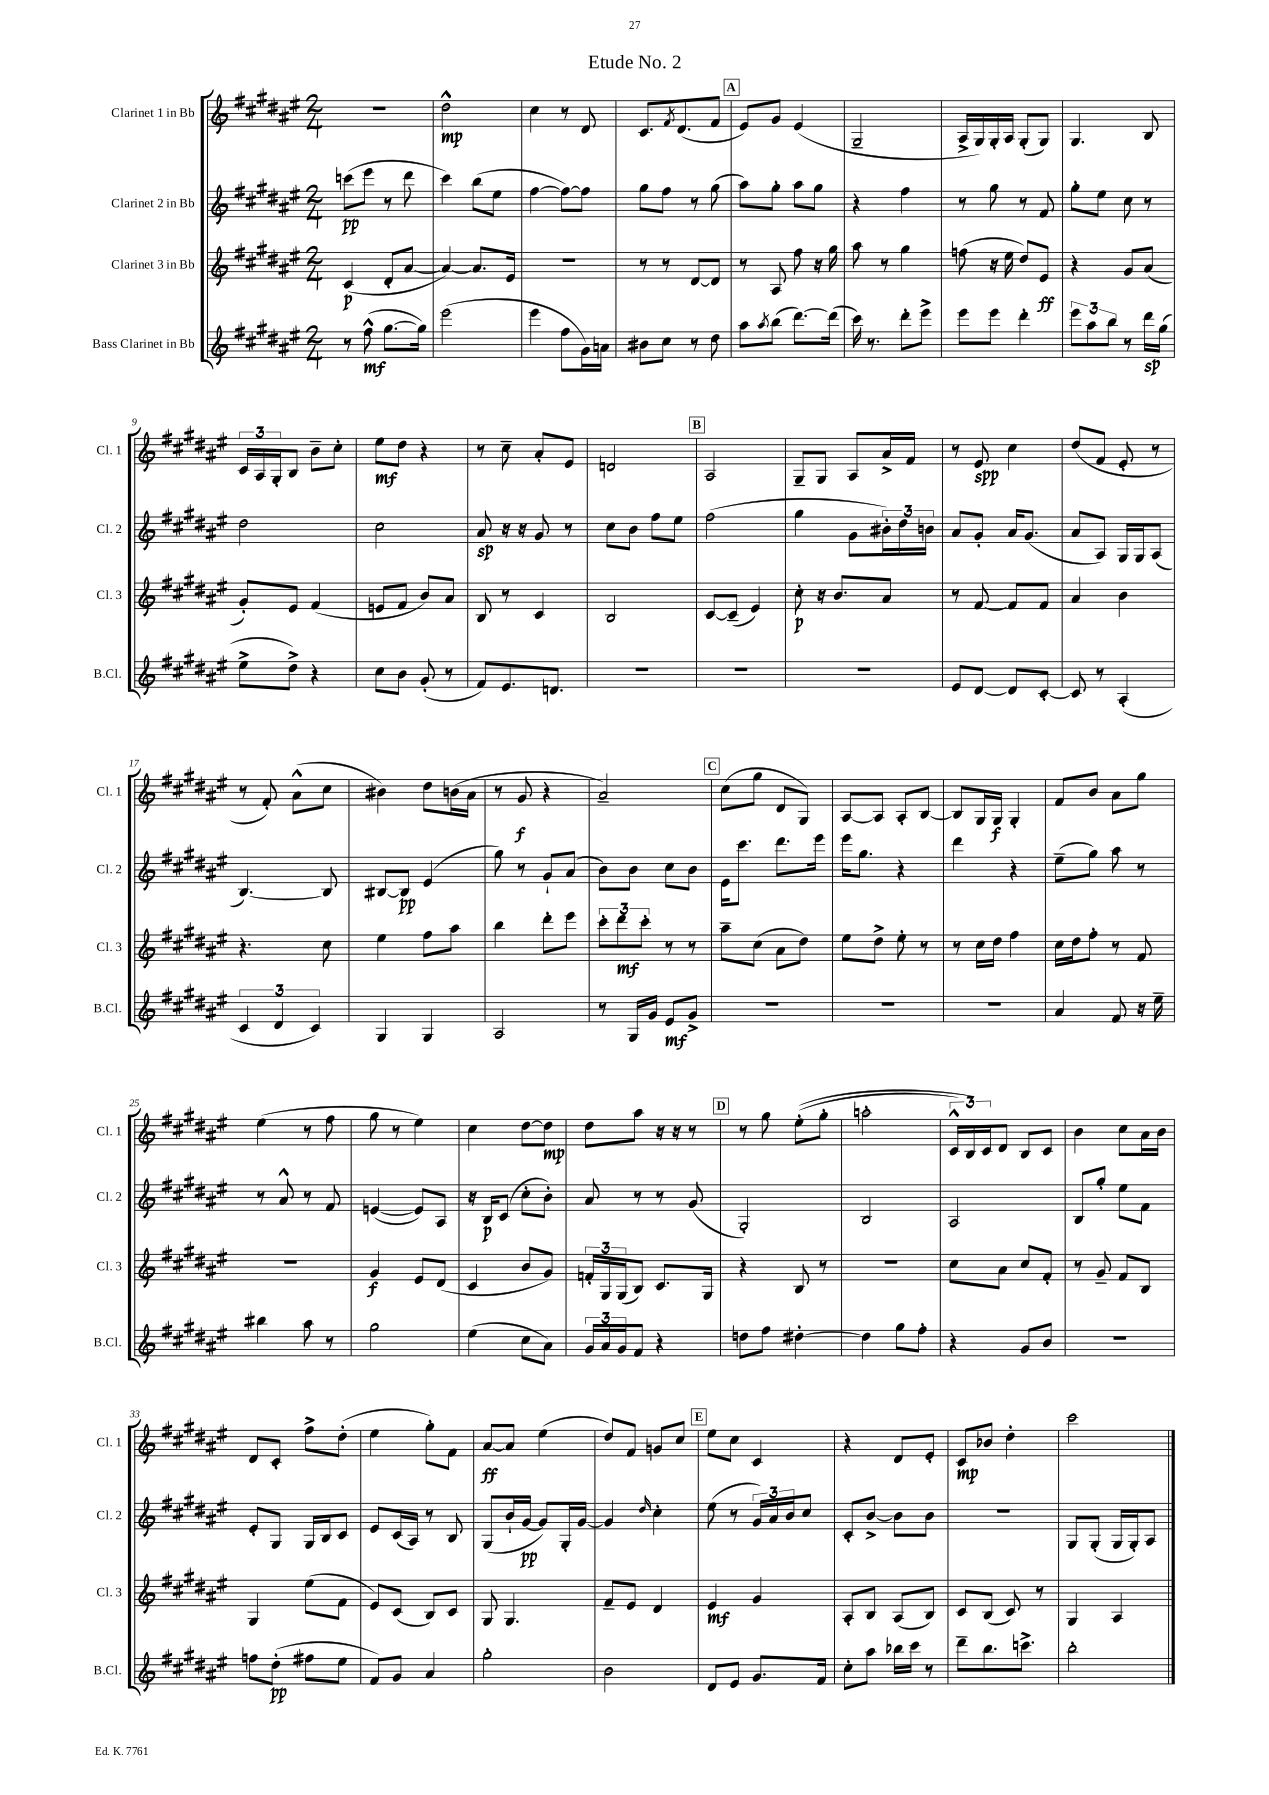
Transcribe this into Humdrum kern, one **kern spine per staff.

**kern	**kern	**kern	**kern
*staff4	*staff3	*staff2	*staff1
*clefG2	*clefG2	*clefG2	*clefG2
*k[f#c#g#d#a#e#]	*k[f#c#g#d#a#e#]	*k[f#c#g#d#a#e#]	*k[f#c#g#d#a#e#]
*M2/4	*M2/4	*M2/4	*M2/4
8r	(4c#	(8ccc	2r
(8ff#^^	.	8eee#	.
[8.gg#	8d#'	8r	.
.	[8a#	8ddd#	.
16gg#])	.	.	.
=	=	=	=
(2eee#	4a#_)	4ccc#)	2dd#^^
.	8.a#]	(8bb	.
.	.	8ee#	.
.	16e#	.	.
=	=	=	=
4eee#	2r	[4ff#	4cc#
8ff#	.	8ff#_)	8r
16g#)	.	8ff#]	8d#
16a	.	.	.
=	=	=	=
8b#	8r	8gg#	8.c#
8cc#	8r	8ff#	.
.	.	.	8qf#
.	.	.	(8.d#
8r	[8d#	8r	.
8dd#	8d#]	(8gg#	8f#
=	=	=	=
8aa#	8r	8aa#)	8e#)
8qaa#	.	.	.
(8bb	8A#	8gg#'	8g#
[8.ddd#)	8ff#	8aa#	(4e#
.	16r	8gg#	.
(16ddd#]	16gg#	.	.
=	=	=	=
16ccc#)	8aa#	4r	2G#~
8.r	.	.	.
.	8r	.	.
8ddd#'	4gg#	4ff#	.
8eee#^	.	.	.
=	=	=	=
8eee#	(8ff	8r	16A#^
.	.	.	16G#)
8eee#	16r	8gg#	16G#'
.	16ee#	.	16A#
4ddd#'	8dd#)	8r	(8G#'
.	8e#	8f#	8G#)
=	=	=	=
12eee#	4r	8gg#'	4.G#
12aa#	.	.	.
.	.	8ee#	.
12bb	.	.	.
8r	8g#	8cc#	.
16ddd#	(8a#	8r	8B
(16gg#	.	.	.
=	=	=	=
8ee#^	8g#')	2dd#	24c#
.	.	.	24A#
.	.	.	24G#'
8dd#^)	8e#	.	8B
4r	(4f#	.	8b~
.	.	.	8cc#'
=	=	=	=
8cc#	8e	2cc#	8ee#
8b	8f#	.	8dd#
(8g#'	8b)	.	4r
8r	8a#	.	.
=	=	=	=
8f#)	8B	8a#	8r
8.e#	8r	16r	8cc#~
.	.	16r	.
.	4c#	8g#	8a#'
8.d	.	.	.
.	.	8r	8e#
=	=	=	=
2r	2B	8cc#	2d
.	.	8b	.
.	.	8ff#	.
.	.	8ee#	.
=	=	=	=
2r	[8c#	(2ff#	2A#
.	(8c#~]	.	.
.	4e#)	.	.
=	=	=	=
2r	8cc#'	4gg#	8G#~
.	16r	.	8G#
.	8.b	.	.
.	.	8g#	8A#
.	8a#	24b#')	16a#^
.	.	24dd#	.
.	.	.	16f#
.	.	24b	.
=	=	=	=
8e#	8r	8a#	8r
[8d#	[8f#	8g#'	8e#
8d#]	8f#]	16a#	4cc#
.	.	(8.g#	.
[8c#'	8f#	.	.
=	=	=	=
8c#]	4a#	8a#	(8dd#
8r	.	8A#)	8f#
(4A#'	4b	16G#	8e#'
.	.	16G#	.
.	.	(8A#	8r
=	=	=	=
6c#	4.r	[4.B)	8r
.	.	.	8f#')
6d#	.	.	.
.	.	.	(8a#^^
6c#)	.	.	.
.	8cc#	8B]	8cc#
=	=	=	=
4G#	4ee#	[8B#	4b#)
.	.	8B#]	.
4G#	8ff#	(4e#	8dd#
.	8aa#	.	(16b
.	.	.	16a#
=	=	=	=
2A#	4bb	8gg#)	8r
.	.	8r	8g#
.	8ddd#'	8g#`	4r
.	8eee#	(8a#	.
=	=	=	=
8r	12ccc#'	8b)	2a#~)
.	12ddd#	.	.
16G#	.	8b	.
.	12ccc#'	.	.
16g#	.	.	.
8e#	8r	8cc#	.
8g#^	8r	8b	.
=	=	=	=
2r	8aa#~	16e#	(8cc#
.	.	8.ccc#	.
.	(8cc#	.	8gg#
.	8a#	8.ddd#	8d#
.	8dd#)	.	8G#)
.	.	16eee#	.
=	=	=	=
2r	8ee#	16eee#	[8A#
.	.	8.gg#	.
.	8dd#^	.	8A#]
.	8ee#'	4r	8A#'
.	8r	.	[8B
=	=	=	=
2r	8r	4ddd#	8B]
.	16cc#	.	16G#
.	16dd#	.	16G#
.	4ff#	4r	4G#'
=	=	=	=
4a#	16cc#	(8ee#~	8f#
.	16dd#	.	.
.	8ff#'	8gg#)	8b
8f#	8r	8aa#	8a#
16r	8f#	8r	8gg#
16ee#~	.	.	.
=	=	=	=
4bb#	2r	8r	(4ee#
.	.	8a#^^	.
8aa#	.	8r	8r
8r	.	8f#	8ff#
=	=	=	=
2gg#	4g#	([4e	8gg#
.	.	.	8r
.	8e#	8e])	4ee#)
.	(8d#	8A#	.
=	=	=	=
(4ee#	4c#	16r	4cc#
.	.	16B	.
.	.	(8c#	.
8cc#	8b	8cc#'	[8dd#
8a#)	8g#)	8b')	8dd#]
=	=	=	=
24g#	24f'	8a#	8dd#
24a#	24G#	.	.
24g#	(24G#	.	.
8f#	8B)	8r	8aa#
4r	8.c#	8r	16r
.	.	.	16r
.	.	(8g#	8r
.	16G#	.	.
=	=	=	=
8dd	4r	2G#')	8r
8ff#	.	.	8gg#
[4dd#'	8B	.	&((8ee#'
.	8r	.	8gg#'
=	=	=	=
4dd#]	2r	2B	2aa'
8gg#	.	.	.
8ff#'	.	.	.
=	=	=	=
4r	8cc#	2A#	24c#^^)
.	.	.	24B&)
.	.	.	24c#
.	8a#	.	8d#
8g#	8cc#	.	8B
8b	8f#'	.	8c#
=	=	=	=
2r	8r	8B	4b
.	8g#~	8gg#'	.
.	8f#	8ee#	8cc#
.	8B	8f#	16a#
.	.	.	16b
=	=	=	=
8ff	4G#	8e#'	8d#
(8dd#'	.	8G#	8c#'
8ff#	(8ee#	16G#	8ff#^
.	.	16B	.
8ee#	8f#	8c#	(8dd#'
=	=	=	=
8f#)	8e#)	8e#	4ee#
8g#	(8c#	(16c#	.
.	.	16A#)	.
4a#	8B)	8r	8gg#')
.	8c#	8B	8f#
=	=	=	=
2gg#'	8G#	(8G#	[8a#
.	4.G#	16b`	8a#]
.	.	[16g#	.
.	.	8g#])	(4ee#
.	.	16G#'	.
.	.	[16g#	.
=	=	=	=
2b	8f#~	4g#]	8dd#)
.	8e#	.	8f#
.	.	16qqdd#	.
.	4d#	4cc#'	8g
.	.	.	8cc#
=	=	=	=
8d#	4e#	(8ee#	8ee#
8e#	.	8r	8cc#
8.g#	4g#	24g#)	4c#
.	.	24a#	.
.	.	24b	.
.	.	8cc#	.
16f#	.	.	.
=	=	=	=
8cc#'	8A#'	8c#'	4r
8aa#	8B	[8b^	.
16bb-	(8A#	8b]	8d#
16ccc#	.	.	.
8r	8B)	8b	8e#'
=	=	=	=
8ddd#~	8c#	2r	8c#
8.bb	(8B	.	8b-
.	8c#)	.	4dd#'
8.ccc^	.	.	.
.	8r	.	.
=	=	=	=
2bb'	4G#	8G#	2ccc#
.	.	(8G#'	.
.	4A#	16G#	.
.	.	16G#')	.
.	.	8A#	.
==	==	==	==
*-	*-	*-	*-
